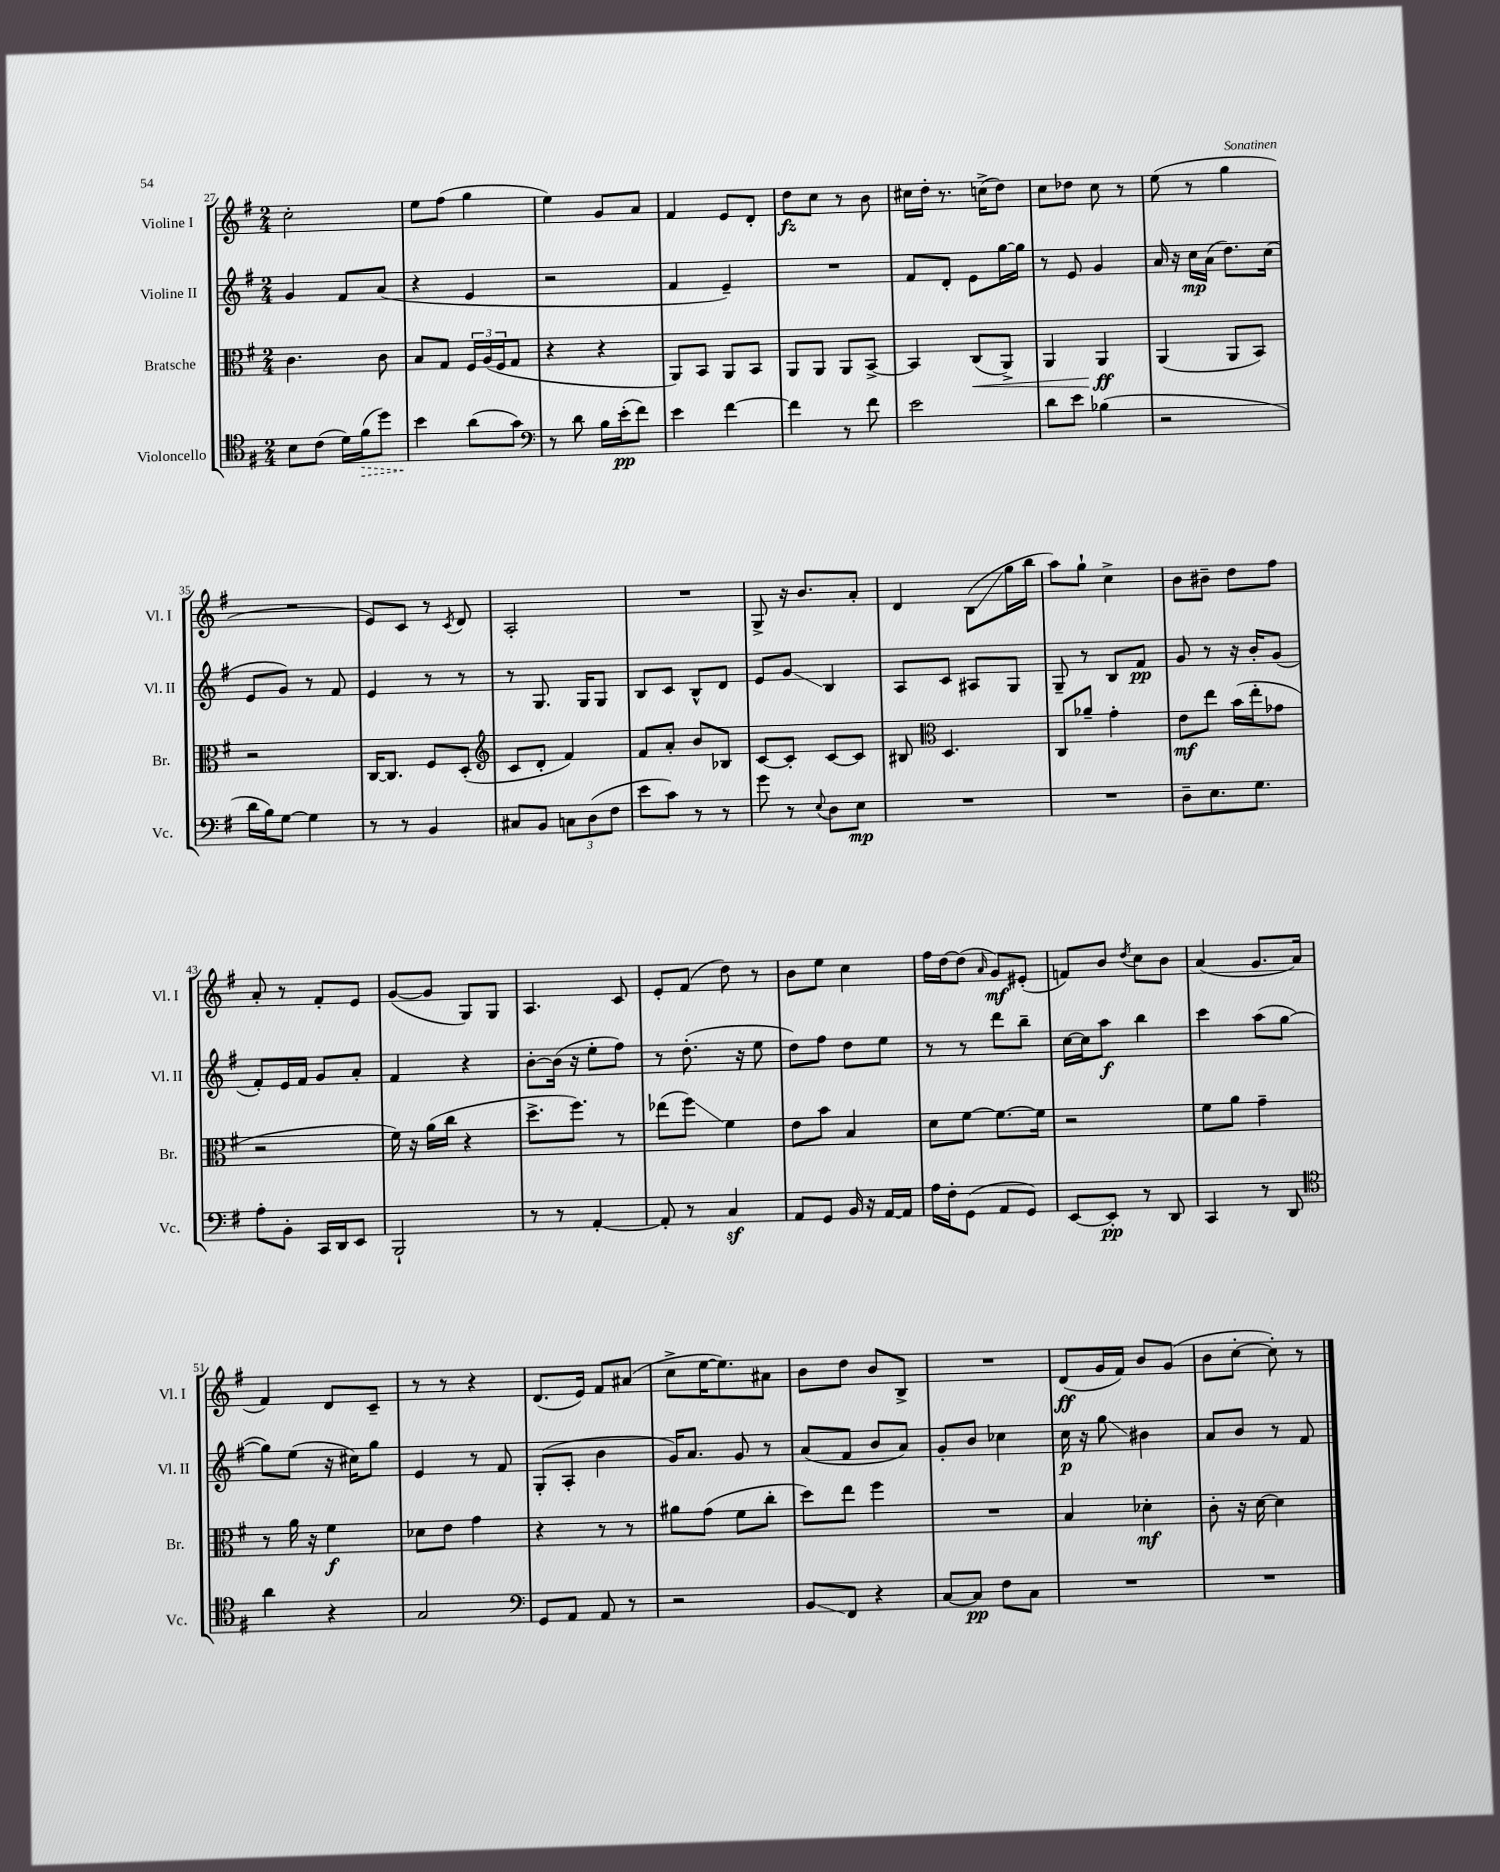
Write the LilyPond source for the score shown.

<<
\new StaffGroup <<
\new Staff = "s0" \with { instrumentName = "Violine I" shortInstrumentName = "Vl. I" } {
    \clef treble \key g \major \numericTimeSignature \time 2/4
    c''2-. |
    e''8 fis''8( g''4 |
    e''4) g'8 a'8 |
    fis'4 e'8 d'8-. |
    d''8\fz c''8 r8 b'8 |
    cis''16 d''16-. r8. c''16->( d''8) |
    c''8 des''8 c''8 r8 |
    e''8( r8 g''4 |
    R2 |
    e'8) c'8 r8 \acciaccatura { c'8 } d'8 |
    a2-. |
    R2 |
    g8-> r16 b'8. a'8-. |
    d'4 b8\glissando( g''16 b''16 |
    a''8) g''8-! c''4-> |
    b'8 bis'8-- d''8 fis''8 |
    a'8-. r8 fis'8-. e'8 |
    g'8~( g'8 g8) g8 |
    a4. c'8 |
    e'8-. fis'8( d''8) r8 |
    b'8 e''8 c''4 |
    fis''16 d''16~ d''8( \grace { a'16 } g'8\mf) eis'8-.( |
    f'8) b'8 \acciaccatura { d''8 } c''8 b'8 |
    a'4( g'8. a'16 |
    fis'4) d'8 c'8-- |
    r8 r8 r4 |
    d'8.( e'16) fis'8 ais'8( |
    c''8-> e''16~ e''8.) ais'8 |
    b'8 d''8 b'8 b8-> |
    R2 |
    d'8\ff( g'16 fis'16) b'8 g'8( |
    b'8 c''8~-. c''8-.) r8 \bar "|." |
}
\new Staff = "s1" \with { instrumentName = "Violine II" shortInstrumentName = "Vl. II" } {
    \clef treble \key g \major \numericTimeSignature \time 2/4
    g'4 fis'8 a'8( |
    r4 e'4 |
    r2 |
    fis'4 e'4--) |
    R2 |
    fis'8 d'8-. e'8 g''16~ g''16 |
    r8 e'8 g'4 |
    a'16 r16 c''16\mp a'16( d''8.) c''16( |
    e'8 g'8) r8 fis'8 |
    e'4 r8 r8 |
    r8 g8. g16 g8 |
    b8 c'8 b8-^ d'8 |
    e'8 g'8\glissando b4 |
    a8 c'8 ais8 g8 |
    g8-- r8 b8 fis'8\pp |
    g'8 r8 r16 b'16-. g'8( |
    fis'8-.) e'16 fis'16 g'8 a'8-. |
    fis'4 r4 |
    b'8~-. b'16( r16 e''8-. fis''8) |
    r8 d''8.-.( r16 e''8 |
    d''8) fis''8 d''8 e''8 |
    r8 r8 d'''8 b''8-- |
    c''16~ c''16 a''8\f b''4 |
    c'''4 a''8( g''8~ |
    g''8) e''8( r16 cis''16) g''8 |
    e'4 r8 fis'8 |
    g8-.( a8-. b'4 |
    g'16) a'8. g'8 r8 |
    a'8( fis'8 b'8 a'8) |
    g'8-. b'8 ces''4 |
    c''16\p r16 g''8\glissando bis'4 |
    a'8 b'8 r8 fis'8 \bar "|." |
}
\new Staff = "s2" \with { instrumentName = "Bratsche" shortInstrumentName = "Br." } {
    \clef alto \key g \major \numericTimeSignature \time 2/4
    c'4. c'8 |
    b8 g8 \tuplet 3/2 { fis16 a16( fis16 } g8 |
    r4 r4 |
    a,8) b,8 a,8 b,8 |
    a,8 a,8 a,8 b,8~-> |
    b,4 c8\<( a,8->) |
    a,4 a,4\ff\! |
    a,4( a,8 b,8) |
    r2 |
    c16~ c8. fis8 d8-.( |
    \clef treble c'8 d'8-. fis'4) |
    fis'8 a'8-. b'8 bes8 |
    c'8~ c'8-. c'8~ c'8 |
    bis8 \clef alto d4. |
    c8 aes'8-- g'4-. |
    e'8\mf e''8 b'16( e''16-. ges'8 |
    r2 |
    fis'16) r16 a'16( c''16 r4 |
    d''8.-> fis''8.) r8 |
    ees''8( fis''8\glissando) fis'4 |
    e'8 b'8 b4 |
    d'8 fis'8~ fis'8.~ fis'16 |
    r2 |
    fis'8 a'8 g'4-- |
    r8 a'16 r16 fis'4\f |
    des'8 e'8 g'4 |
    r4 r8 r8 |
    ais'8 g'8( fis'8 c''8-. |
    d''8) e''8 fis''4 |
    R2 |
    b4 des'4-.\mf |
    c'8-. r16 d'16~ d'4 \bar "|." |
}
\new Staff = "s3" \with { instrumentName = "Violoncello" shortInstrumentName = "Vc." } {
    \clef tenor \key g \major \numericTimeSignature \time 2/4
    b8 c'8( d'16) \once \override Hairpin.style = #'dashed-line fis'16\>( d''8) |
    b'4\! a'8( g'8) |
    \clef bass r8 d'8 b16 e'16-.\pp( fis'8) |
    e'4 fis'4~ |
    fis'4 r8 fis'8 |
    e'2 |
    d'8 e'8 bes4( |
    r2 |
    d'16 b16) g8~ g4 |
    r8 r8 b,4 |
    cis8 b,8 \tuplet 3/2 { c8 d8( fis8 } |
    e'8 c'8) r8 r8 |
    g'8 r8 \appoggiatura { e8 } d8 e8\mp |
    R2 |
    R2 |
    d8-- e8. g8. |
    a8-. b,8-. c,16 d,16 e,8 |
    b,,2-! |
    r8 r8 a,4~-. |
    a,8-. r8 c4\sf |
    a,8 g,8 b,16 r16 a,16~ a,16 |
    a16 fis16-. g,8( a,8 g,8) |
    e,8~ e,8-.\pp r8 d,8 |
    c,4 r8 d,8 |
    \clef tenor a'4 r4 |
    g2 |
    \clef bass g,8 a,8 a,8 r8 |
    r2 |
    b,8\glissando fis,8 r4 |
    c8~ c8\pp fis8 c8 |
    R2 |
    R2 \bar "|." |
}
>>
>>
\layout { \context { \Score currentBarNumber = #27 } }
